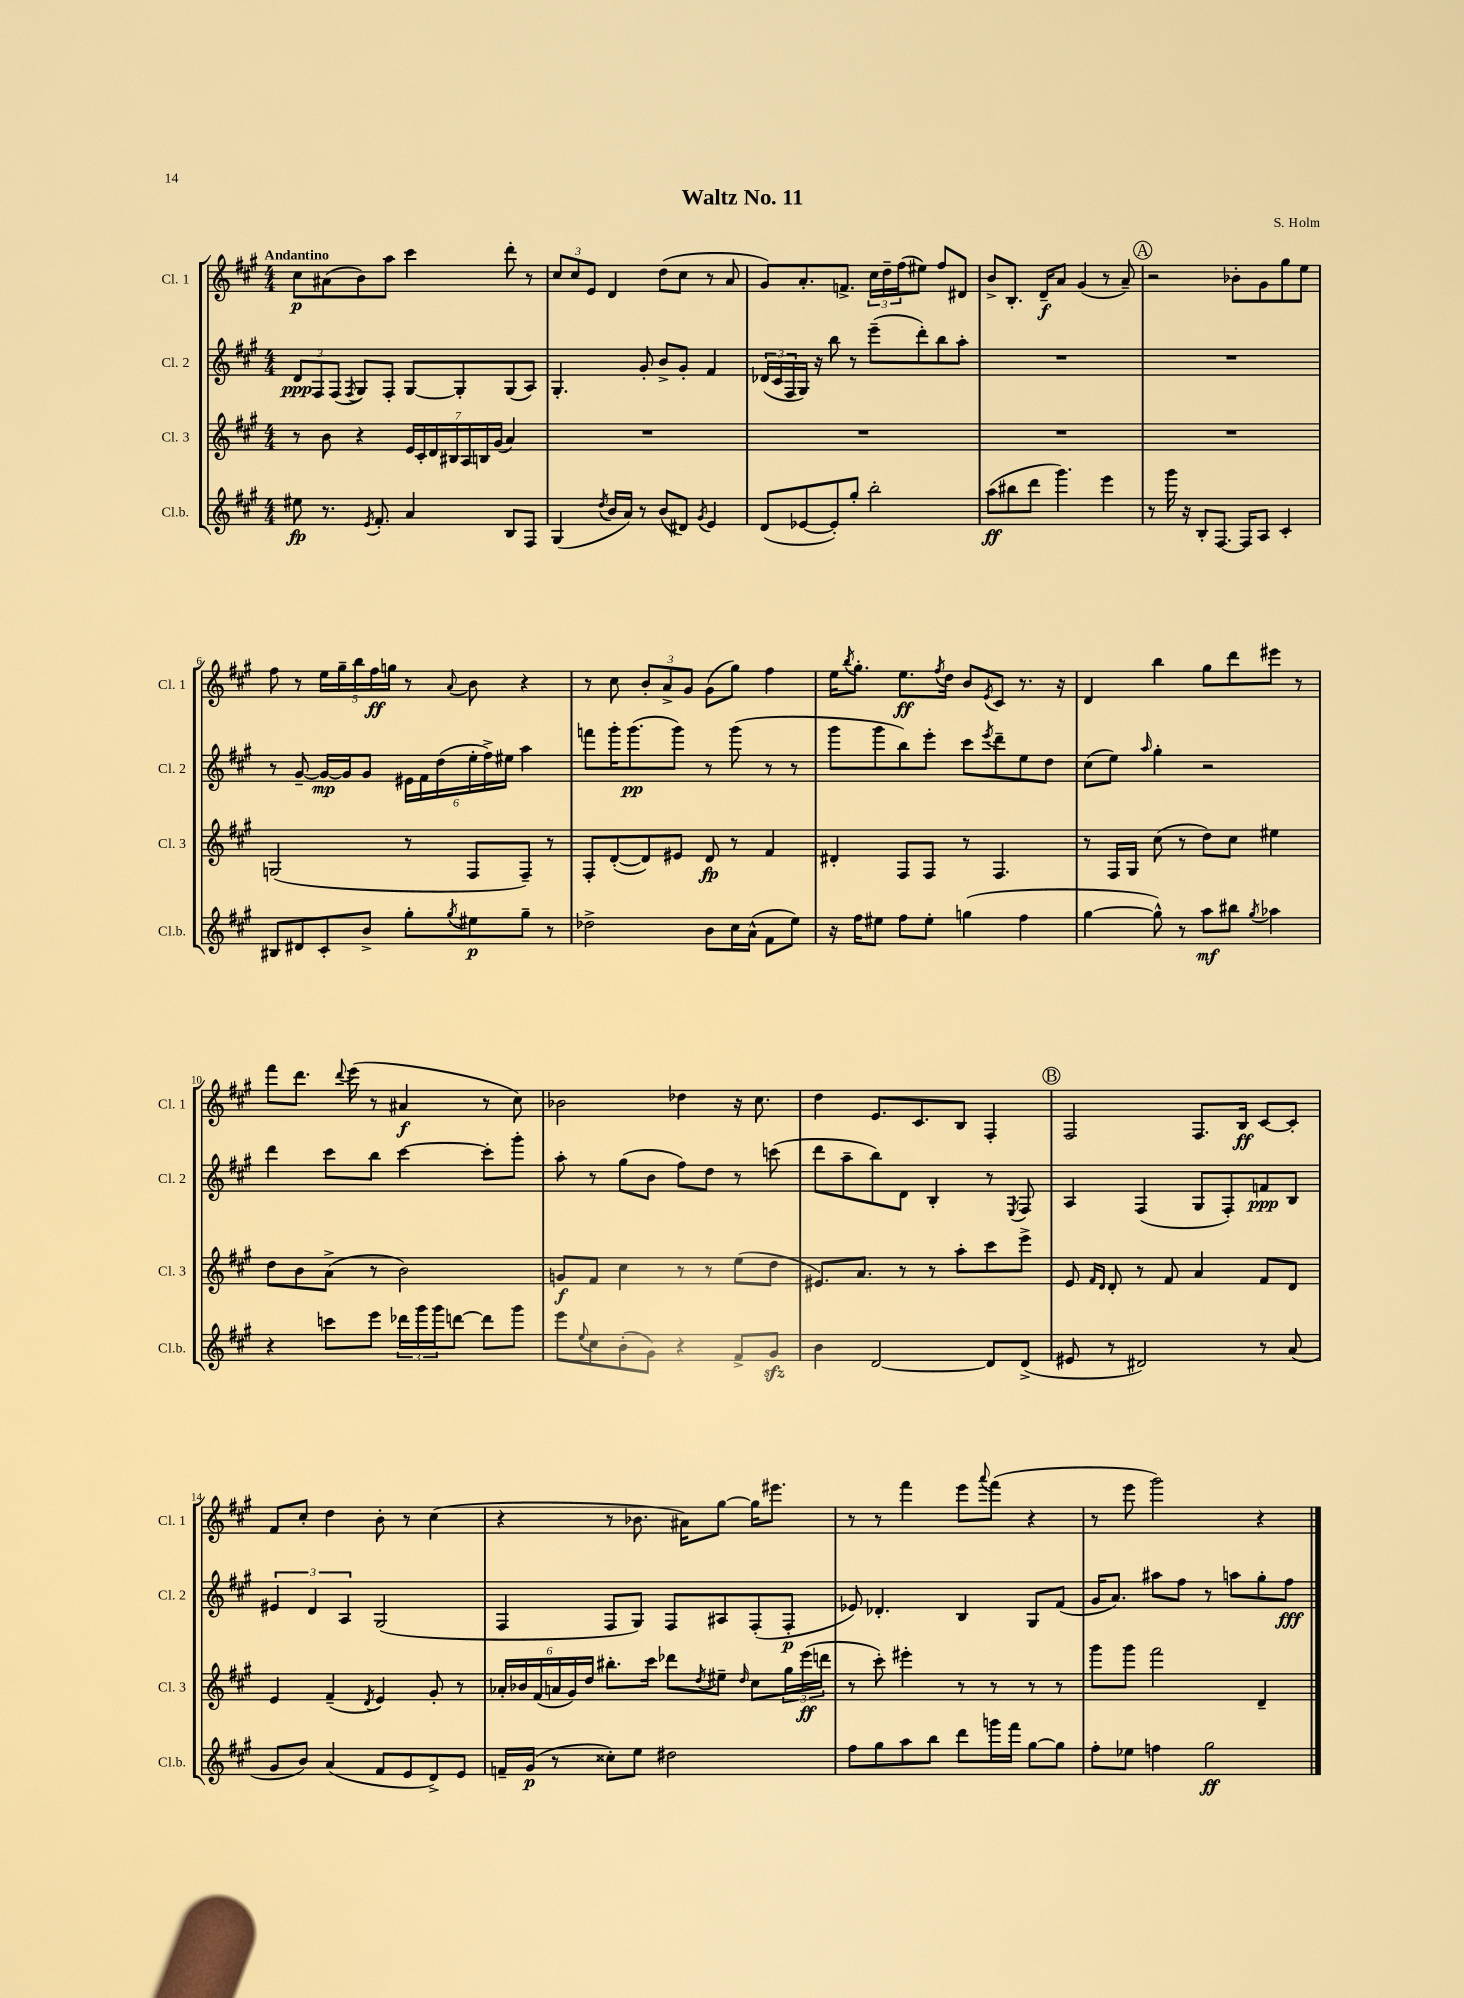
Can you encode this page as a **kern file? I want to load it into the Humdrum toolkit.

**kern	**kern	**kern	**kern
*staff4	*staff3	*staff2	*staff1
*clefG2	*clefG2	*clefG2	*clefG2
*k[f#c#g#]	*k[f#c#g#]	*k[f#c#g#]	*k[f#c#g#]
*M4/4	*M4/4	*M4/4	*M4/4
8ee#\	8r	12d/L	8cc#\L
.	.	12F#/	.
8.r	8b\	.	(8a#\
.	.	(12F#/J	.
.	.	8qF#/	.
.	4r	8G#/L)	8b\)
8qe/	.	.	.
8.f#'/	.	.	.
.	.	8F#'/J	8aa\J
4a/	28e/LL	[8G#/L	4ccc#\
.	28c#'/	.	.
.	28d/	.	.
.	28B#/	.	.
.	.	8G#'/]	.
.	28A/	.	.
.	28B/	.	.
.	(28g#/JJ	.	.
8B/L	4a/)	(8G#/	8ddd'\
8F#/J	.	8A/J)	8r
=	=	=	=
(4G#/	1r	4.G#'/	12cc#/L
.	.	.	12cc#/
.	.	.	12e/J
8qdd/	.	.	.
16b/LL	.	.	4d/
16a/JJ)	.	.	.
8r	.	8g#'/	.
(8b/L	.	8b^/L	(8dd\L
8d#/J)	.	8g#'/J	8cc#\J
8qg#/	.	.	.
4e/	.	4f#/	8r
.	.	.	8a/
=	=	=	=
(8d/L	1r	(24d-/LL	8g#/L)
.	.	24c#/	.
.	.	24F#/	.
[8e-/	.	16G#/JJ)	8.a'/
.	.	16r	.
8e-'/])	.	8bb\	.
.	.	.	8.f^/J
8gg#'/J	.	8r	.
2bb'\	.	(8eee~\L	24cc#\LL
.	.	.	24dd~\
.	.	.	(24ff#\J
.	.	8ddd'\)	8ee#\J)
.	.	8bb\	8ff#/L
.	.	8aa'\J	8d#/J
=	=	=	=
(8aa\L	1r	1r	8b^/L
8bb#\	.	.	8.B'/J
8ddd\J	.	.	.
.	.	.	16d~/LK
4.ggg#\)	.	.	8a/J
.	.	.	(4g#/
4eee\	.	.	8r
.	.	.	8a~/)
=	=	=	=
8r	1r	1r	2r
16ggg#\	.	.	.
16r	.	.	.
8B'/L	.	.	.
[8.F#/J	.	.	.
.	.	.	8b-'\L
16F#/]LK	.	.	.
8A/J	.	.	8g#\
4c#'/	.	.	8gg#\
.	.	.	8ee\J
=	=	=	=
8B#/L	(2G/	8r	8ff#\
8d#/	.	[8g#~/	8r
8c#'/	.	16g#/_LL	20ee\LL
.	.	.	20gg#~\
.	.	16g#/]J	.
.	.	.	20bb\
8b^/J	.	8g#/J	.
.	.	.	20ff#\
.	.	.	20gg\JJ
8gg#'\L	8r	24e#\LL	8r
.	.	24f#\	.
.	.	(24dd\	.
8qgg#/	.	.	8qqa/
8ee#\	8F#/L	24ee'\	8b\
.	.	24ff#^\)	.
.	.	24ee#\JJ	.
8gg#~\J	8F#~/J)	4aa\	4r
8r	8r	.	.
=	=	=	=
2dd-^\	8F#'/L	8fff\L	8r
.	([8d'/	16ggg#'\K	8cc#\
.	.	(8.ggg#\	.
.	8d/])	.	12b'/L
.	.	.	12a^/
.	8e#/J	8ggg#\J)	.
.	.	.	12g#/J
8b\L	8d/	8r	(8g#\L
16cc#\L	8r	(8ggg#\	8gg#\J)
(16a^^\JJ	.	.	.
8f#\L	4f#/	8r	4ff#\
8ee\J)	.	8r	.
=	=	=	=
16r	4d#'/	8ggg#\L	16ee\LK
.	.	.	8qbb/
16ff#\LK	.	.	8.gg#'\J
8ee#\J	.	8ggg#\	.
8ff#\L	8F#/L	8bb\)	8.ee\L
8ee#'\J	8F#/J	8eee'\J	.
.	.	.	8qff#/
.	.	.	16dd\Jk
(4gg\	8r	8ccc#\L	8b/L
.	.	8qeee/	8qe/
.	4.F#/	8ddd~\	8c#/J
4ff#\	.	8ee\	8.r
.	.	8dd\J	.
.	.	.	16r
=	=	=	=
[4gg#\	8r	(8cc#\L	4d/
.	16F#/LL	8ee\J)	.
.	16G#/JJ	.	.
.	.	16qqaa/	.
8gg#^^\])	(8cc#\	4gg#'\	4bb\
8r	8r	.	.
8aa\L	8dd\L)	2r	8gg#\L
8bb#\J	8cc#\J	.	8ddd\
8qgg#/	.	.	.
4aa-\	4ee#\	.	8eee#\J
.	.	.	8r
=	=	=	=
4r	8dd\L	4ddd\	8fff#\L
.	8b\	.	8.ddd\J
8ccc\L	(8a^\J	8ccc#\L	.
.	.	.	8qqddd/
.	.	.	(16eee\
8eee\J	8r	8bb\J	8r
24ddd-\LL	2b\)	[4ccc#\	4a#/
24ggg#\	.	.	.
24ggg#\J	.	.	.
[8ddd\J	.	.	.
8ddd\]L	.	8ccc#'\]L	8r
8ggg#\J	.	8ggg#'\J	8cc#\)
=	=	=	=
8eee\L	8g/L	8aa'\	2b-\
8qqee/	.	.	.
8cc#\	8f#/J	8r	.
(8b'\	4cc#\	(8gg#\L	.
8g#\J)	.	8b\J	.
4r	8r	8ff#\L)	4dd-\
.	8r	8dd\J	.
8f#^/L	(8ee\L	8r	16r
.	.	.	8.cc#\
8g#/J	8dd\J	(8ccc\	.
=	=	=	=
4b\	8.e#/L)	8ddd\L	4dd\
.	.	8aa~\	.
.	8.a/J	.	.
[2d/	.	8bb\)	8.e/L
.	8r	8d\J	.
.	.	.	8.c#/
.	8r	4B'/	.
.	8aa'\L	.	8B/J
8d/]L	8ccc#\	8r	4F#'/
.	.	8qE/	.
(8d^/J	8eee^\J	8F#/	.
=	=	=	=
8e#/	8e/	4A/	2F#/
.	16qqf#/LL	.	.
.	16qqd/JJ	.	.
8r	8d'/	.	.
2d#/)	8r	(4F#/	.
.	8f#/	.	.
.	4a/	8G#/L	8.F#/L
.	.	8F#'/)	.
.	.	.	16B/Jk
8r	8f#/L	8f/	[8c#/L
(8a/	8d/J	8B/J	8c#'/]J
=	=	=	=
8g#/L	4e/	6e#/	8f#/L
8b/J)	.	.	8cc#'/J
.	.	6d/	.
(4a/	(4f#~/	.	4dd\
.	.	6A/	.
.	8qd/	.	.
8f#/L	4e/)	(2G#/	8b'\
8e/	.	.	8r
8d^/)	8g#'/	.	(4cc#\
8e/J	8r	.	.
=	=	=	=
16f~/LL	24a-'/LL	4F#/	4r
.	24b-/	.	.
(16g#/JJ	.	.	.
.	(24f#/	.	.
8r	24a/	.	.
.	24g#/)	.	.
.	24dd/JJ	.	.
8cc##'\L)	8.bb#'\L	8F#/L	8r
8ee\J	.	8G#/J)	8.b-\
.	16ccc#\Jk	.	.
2dd#\	8ddd-\L	8F#/L	.
.	.	.	16a#\LK)
.	8qdd/	.	.
.	8ee#~\J	8A#/	[8gg#\J
.	16qqdd/	.	.
.	8cc#\L	(8F#'/	16gg#\]LK
.	.	.	8.eee#\J
.	24gg#\L	8F#'/J	.
.	(24eee\	.	.
.	24ddd\JJ	.	.
=	=	=	=
8ff#\L	8r	8e-/)	8r
8gg#\	8ccc#'\)	4.d-'/	8r
8aa\	4eee#'\	.	4fff#\
8bb\J	.	.	.
8ddd\L	8r	4B/	8eee\L
.	.	.	8qqaaa/
16ggg\L	8r	.	(8fff#\J
16fff#\JJ	.	.	.
[8gg#\L	8r	8G#/L	4r
8gg#\]J	8r	(8f#/J	.
=	=	=	=
8ff#'\L	8ggg#\L	16g#/LK	8r
.	.	8.a/J)	.
8ee-\J	8ggg#\J	.	8eee\
4ff\	2fff#\	8aa#\L	2ggg#\)
.	.	8ff#\J	.
2gg#\	.	8r	.
.	.	8aa\L	.
.	4d~/	8gg#'\	4r
.	.	8ff#\J	.
==	==	==	==
*-	*-	*-	*-
